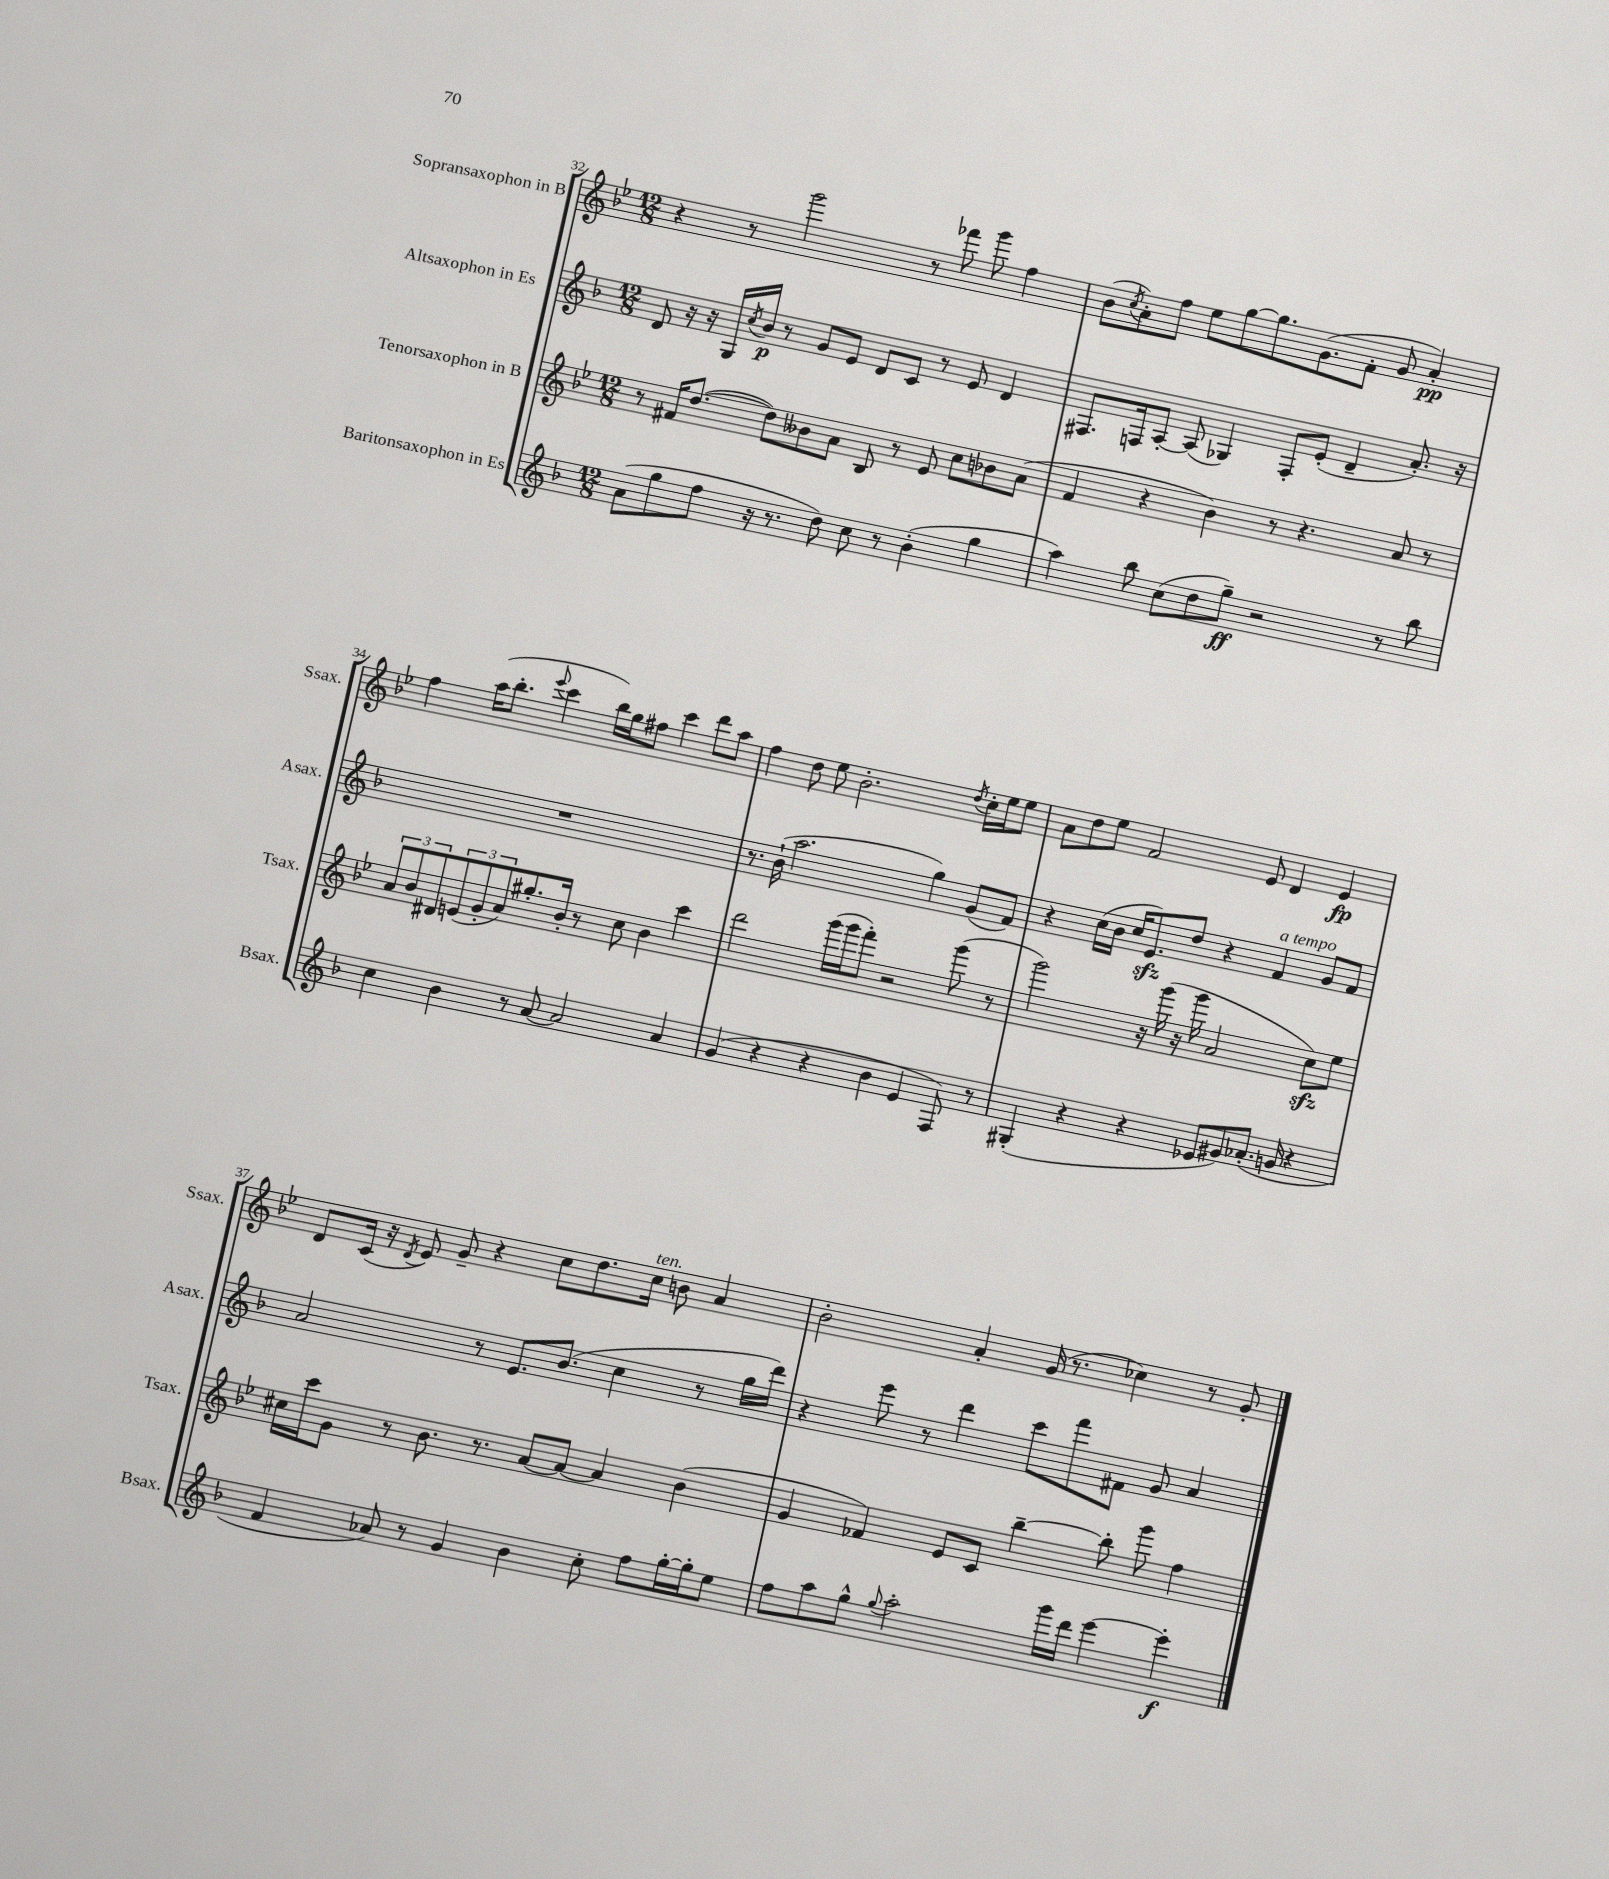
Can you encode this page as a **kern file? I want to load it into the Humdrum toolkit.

**kern	**kern	**kern	**kern
*staff4	*staff3	*staff2	*staff1
*clefG2	*clefG2	*clefG2	*clefG2
*k[b-]	*k[b-e-]	*k[b-]	*k[b-e-]
*M12/8	*M12/8	*M12/8	*M12/8
(8a	8r	8d	4r
8gg	16f#	16r	.
.	([8.dd	16r	.
8ff	.	16G	8r
.	.	8qcc	.
.	.	16b-	.
16r	8dd])	8r	2ggg
8.r	.	.	.
.	8b--	8g	.
8dd)	8a	8e	.
8cc	8B-	8d	.
8r	8r	8c	8r
(4b-'	8e-	8r	8fff-
.	8cc	8e	8ggg
4gg	8b-	4d	4ff
.	(8a	.	.
=	=	=	=
4aa)	4f	8.F#	(8b-
.	.	.	8qcc
.	.	.	8a')
.	.	16F	.
8bb-	4r	[8A'	8ff
(8cc	.	(8A]	8ee-
8dd	4b-)	4G-)	[8gg
8gg~)	.	.	8.gg]
2r	8r	8F'	.
.	.	.	(8.g
.	4.r	(8e'	.
.	.	4d~	8f'
.	.	.	8g
8r	8a	8.a')	4a')
8bb-	8r	.	.
.	.	16r	.
=	=	=	=
4cc	12a	1.r	4ff
.	12b-	.	.
.	12d#	.	.
4b-	(12e	.	(16aa
.	.	.	8.bb-'
.	12g'	.	.
.	12a)	.	.
.	.	.	8qqeee-
8r	8.gg#'	.	4ccc
[8a	.	.	.
.	16b-'	.	.
2a]	8r	.	16bb-)
.	.	.	16gg
.	8cc	.	8ff#
.	4b-	.	4ccc
4a	4ccc	.	8ddd
.	.	.	8aa
=	=	=	=
(4g	2ddd	8.r	4ff
.	.	(16b-`	.
4r	.	2.aa	8dd
.	.	.	8ee-
4r	(16ggg	.	2.b-'
.	16ggg	.	.
.	8fff')	.	.
4b-	2r	.	.
4e	.	4gg)	.
.	.	.	8qdd
8F)	(8ggg	(8g	16cc'
.	.	.	16ee-
8r	8r	8f)	8ee-
=	=	=	=
(4G#'	2ggg)	4r	8a
.	.	.	8dd
4r	.	(16cc	8ee-
.	.	16b-	.
.	.	16cc	2f
.	.	8.e)	.
4r	16r	.	.
.	(16ggg	.	.
.	16r	8dd	.
.	16ggg	.	.
8e-	2a	4r	.
8g#)	.	.	8e-
(8.a-'	.	4f	4d
16g	.	.	.
4r	8cc)	8g	4e-
.	8ee-	8f	.
=	=	=	=
4f	16cc#	2a	8d
.	16ccc	.	.
.	8g	.	(16c
.	.	.	16r
.	.	.	8qd
8a-)	8r	.	8e-)
8r	8.b-	.	8g~
4g	.	8r	4r
.	8.r	.	.
.	.	8.e	.
4b-	[8a	.	8cc
.	.	(8.b-	.
.	8a_	.	8.dd
8cc'	4a]	4cc	.
.	.	.	16cc
8ff	.	.	8b
[16gg'	(4b-	8r	4a
16gg']	.	.	.
8ee	.	16gg	.
.	.	16ddd)	.
=	=	=	=
8ff	4g	4r	2b-'
8aa	.	.	.
8gg^^	4f-)	8eee	.
8qqgg	.	.	.
2aa'	.	8r	.
.	8e-	4ddd	4a'
.	8c	.	.
.	[4bb-~	8ccc	(16g
.	.	.	8.r
16ggg	.	8fff	.
16ddd	.	.	.
[4eee	8bb-']	8f#	4cc-)
.	8ggg	8g	.
4eee']	4ff	4a	8r
.	.	.	8g'
==	==	==	==
*-	*-	*-	*-
